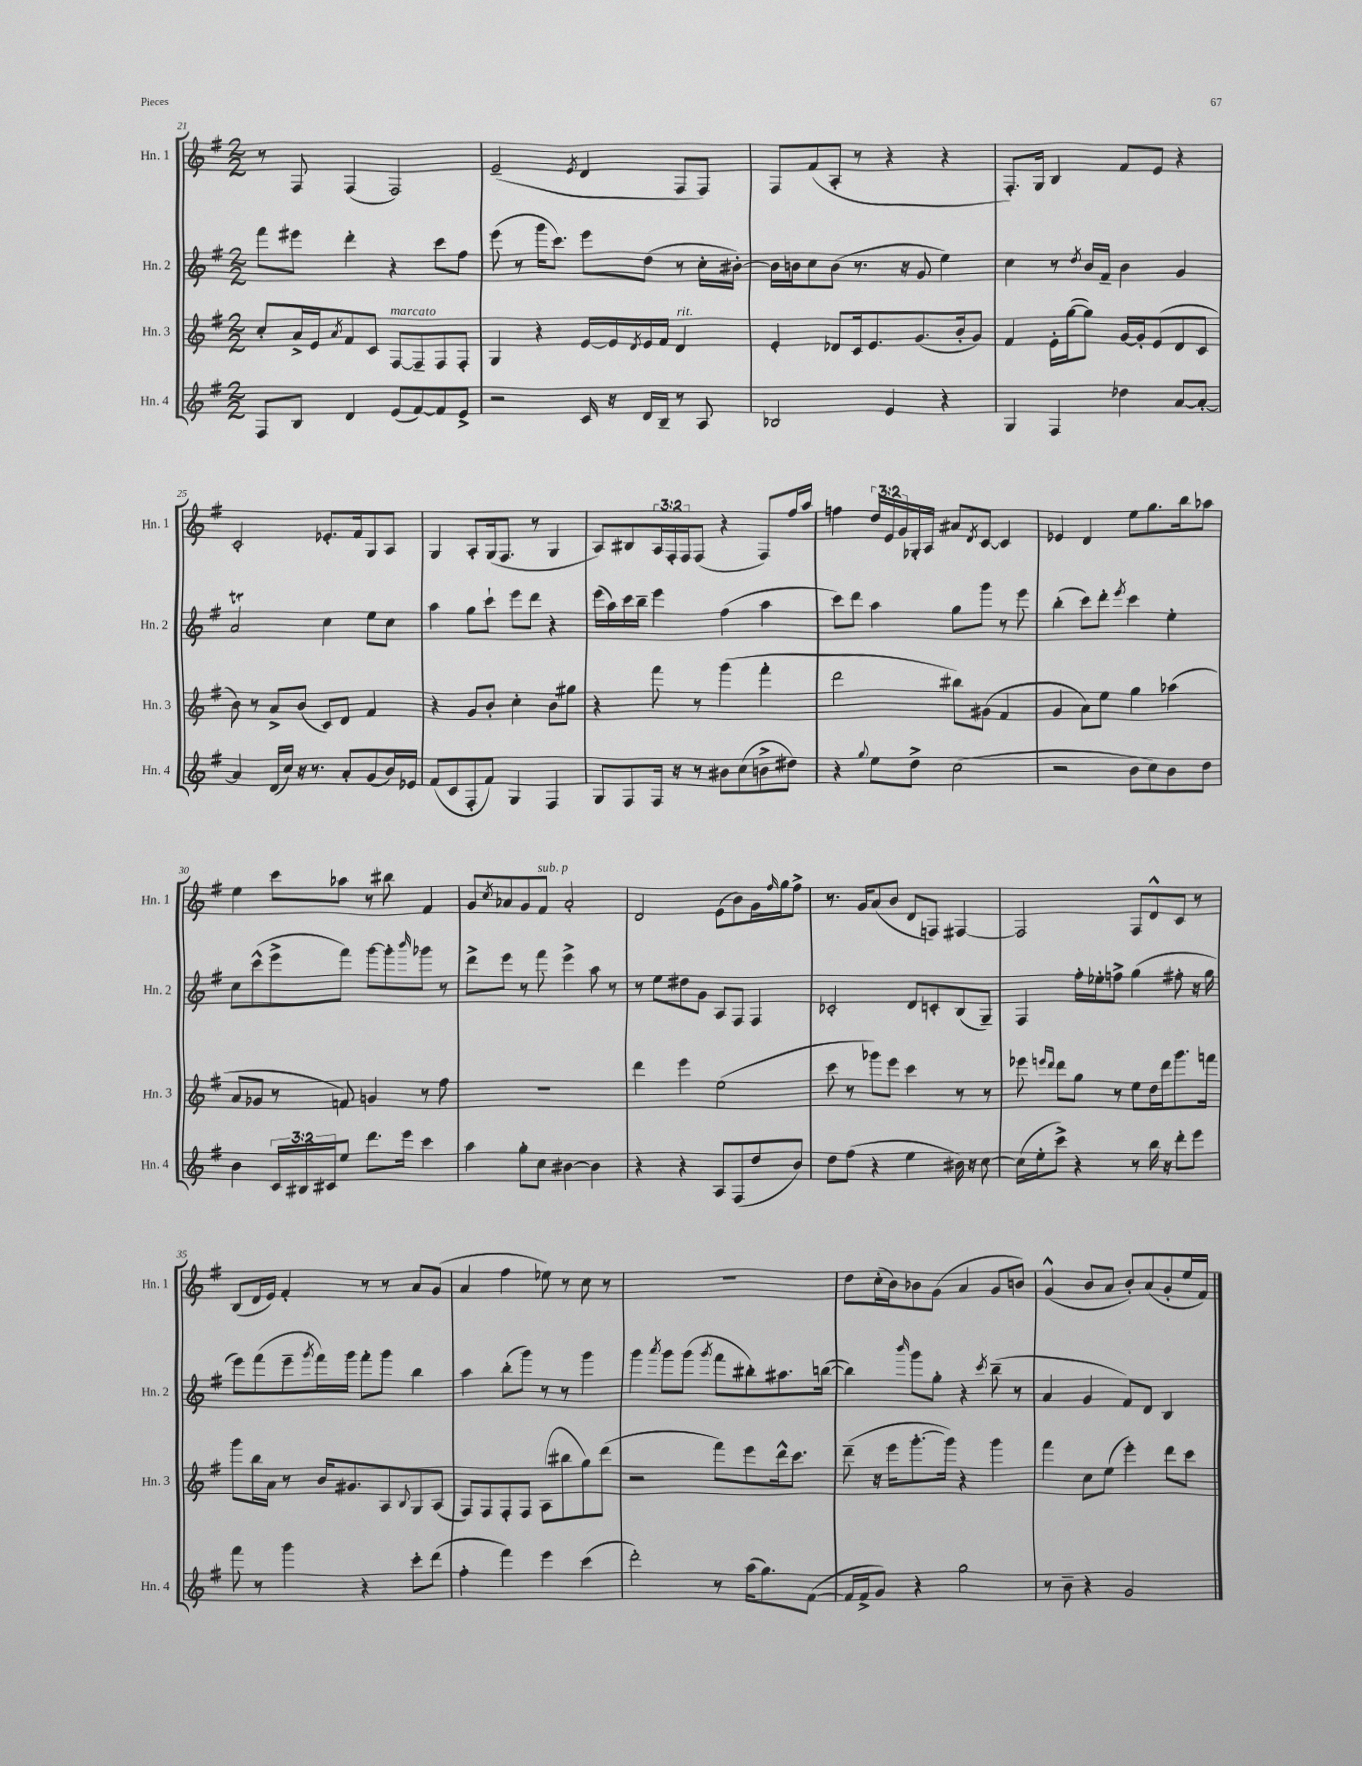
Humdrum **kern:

**kern	**kern	**kern	**kern
*part4	*part3	*part2	*part1
*staff4	*staff3	*staff2	*staff1
*I"Hn. 4	*I"Hn. 3	*I"Hn. 2	*I"Hn. 1
*I'Hn. 4	*I'Hn. 3	*I'Hn. 2	*I'Hn. 1
*clefG2	*clefG2	*clefG2	*clefG2
*k[f#]	*k[f#]	*k[f#]	*k[f#]
*M2/2	*M2/2	*M2/2	*M2/2
=21	=21	=21	=21
8F#/L	8cc'/L	8fff#\L	8r
8B/J	16a^/L	8eee#X\J	8F#/
.	16e/J	.	.
.	8qa/	.	.
4d/	8f#/	4ddd'\	(4F#/
.	8c/J	.	.
!	!LO:TX:a:i:t=marcato	!	!
(8e/L	[8F#/L	4r	2F#/)
[8f#/)	8F#~/]	.	.
8f#/]	8F#/	8ccc\L	.
8e^/J	8F#'/J	8ff#\J	.
=22	=22	=22	=22
2r	4G/	(8eee\	(2e~/
.	.	8r	.
.	4r	16ggg\KL	.
.	.	8.ccc\J)	.
.	.	.	8qe/
16c/	[16e/LL	8eee\L	4d/
16r	16e/]	.	.
.	8qd/	.	.
16d/LL	16e/	(8dd\J	.
16B~/JJ	16f#/JJ	.	.
!	!LO:TX:a:i:t=rit.	!	!
8r	4d/	8r	8F#/L
8A/	.	16cc'\LL	8F#/J)
.	.	[16b#X'\JJ)	.
=23	=23	=23	=23
2B-X/	4e'/	16b#\LL]	8F#/L
.	.	16bn\J	.
.	.	8cc\	(8f#/
.	8d-X/L	(8b\J	8A'/J
.	16c/k	8.r	8r
.	8.e/	.	.
4e/	.	.	4r
.	.	16r	.
.	(8.g/	8g/	.
4r	.	4ee\)	4r
.	16b'/k	.	.
.	8g/J)	.	.
=24	=24	=24	=24
4G/	4f#/	4cc\	8.F#'/L)
.	.	.	16G/Jk
4F#/	16e'\LL	8r	4B/
.	([16gg\J	.	.
.	.	8qdd/	.
.	8gg\J])	16b/LL	.
.	.	16f#~/JJ	.
4dd-X\	[16g/LL	4b\	8f#/L
.	16g'/J]	.	.
.	(8e/	.	8e/J
[8a/L	8d/	4g/	4r
8a'/J_	8c/J	.	.
!!LO:LB:g=z
=25	=25	=25	=25
4a/]	8b\)	2aT/	2c'/
.	8r	.	.
(16d/LL	8a^/L	.	.
16cc/JJ)	.	.	.
16r	(8b/J	.	.
8.r	.	.	.
.	8c/L)	4cc\	8.e-X'/L
8a'/L	8d/J	.	.
.	.	.	16f#/k
(8g/	4f#/	8ee\L	8G/
16b/L)	.	8cc\J	8A/J
16e-X/JJ	.	.	.
=26	=26	=26	=26
(8f#/L	4r	4aa\	4G/
8c/	.	.	.
8F#'/	8g/L	8gg\L	8A'/L
8f#/J)	8b'/J	8ccc`\J	(16G/k
.	.	.	8.F#/J
4G/	4cc'\	8eee\L	.
.	.	8ddd\J	8r
4F#/	8b\L	4r	4G/
.	8gg#X\J	.	.
=27	=27	=27	=27
8G/L	4r	(16eee\LL	8A/L)
.	.	16aa\)	.
8F#/	.	16ccc\	8B#X/
.	.	16bb~\JJ	.
16F#/Jk	8fff#\	4eee\	24A/L
.	.	.	24F#'/
16r	.	.	.
.	.	.	24F#/J
8r	8r	.	(8F#/J
8b#X\L	(4ggg\	(4ff#\	4r
(8cc\	.	.	.
8bn^\	4fff#'\	4aa\	8F#/L)
8dd#X\J)	.	.	16ff#/L
.	.	.	16aa/JJ
=28	=28	=28	=28
4r	2ddd\	8ccc\L)	4ffn\
.	.	8ddd\J	.
8qqgg/	.	.	.
8ee\L	.	4aa\	24dd/LL
.	.	.	24e/
.	.	.	24g/
8dd^\J	.	.	16G-X'/
.	.	.	16A/JJ
(2cc\	8bb#X\L)	8gg\L	8a#X/L
.	.	.	8qd/
.	(8g#X\J	8ggg\J	[8c/J
.	4f#/	8r	4c/]
.	.	8eee\	.
=29	=29	=29	=29
2r	4g/	(4bb'\	4e-X/
.	8a\L)	8ccc\L)	4d/
.	8ee\J	8ddd'\J	.
.	.	8qeee/	.
8b\L	4gg\	4ccc\	8ee\L
8cc\)	.	.	8.gg\
8b\	(4aa-X\	4ee'\	.
.	.	.	16bb\k
8dd\J	.	.	8aa-X\J
!!LO:LB:g=z
=30	=30	=30	=30
4b\	8a/L	8cc\L	4ee\
.	8g-X/J	(8ccc^^\	.
24c/LL	8r	8eee^\	8ccc\L
24B#X/	.	.	.
24c#X/J	.	.	.
8ee/J	8fn/)	8fff#\J)	8aa-X\J
8.ddd\L	4gn/	[8ggg\L	8r
.	.	8ggg'\]	8bb#X\
16eee\Jk	.	.	.
.	.	16qqbbb/	.
4ccc\	8r	8ggg-X\J	4f#/
.	8ff#\	8r	.
=31	=31	=31	=31
4aa\	1r	8ddd^\L	8g/L
.	.	.	8qcc/
.	.	8eee\J	8a-X/
8gg'\L	.	8r	8g/
!	!	!	!LO:TX:a:i:t=sub. p
8cc\J	.	8fff#\	8f#/J
[4b#X\	.	4eee^\	2a-'/
4b#\]	.	8aa\	.
.	.	8r	.
=32	=32	=32	=32
4r	4ddd\	8r	2d/
.	.	8ee\L	.
4r	4eee\	8dd#X\	.
.	.	8g\J	.
8A/L	(2ee\	8A/L	(8e\L
(8F#/	.	8F#/J	8b\)
8dd/	.	4F#/	16g\L
.	.	.	16qqff#/
.	.	.	16gg\J
8b/J)	.	.	8ff#^\J
=33	=33	=33	=33
8dd\L	8ccc\	2c-X'/	8.r
(8ff#\J	8r	.	.
.	.	.	16g/KL
4r	8ggg-X\L)	.	(8a/
.	8eee\J	.	8b/J
4ee\	4ccc\	8d/L	8d/L
.	.	8cn'/	8Fn/J)
16b#X\)	8r	(8B/	[4F#X/
16r	.	.	.
[8cc\	8r	8G~/J)	.
=34	=34	=34	=34
(16cc\LL]	8eee-X\	4F#/	2F#/]
16ee'\J	.	.	.
.	16qqeeen/LL	.	.
.	16qqddd/JJ	.	.
8ccc^\J)	8ddd\L	.	.
4r	8gg\J	16ff#'\LL	.
.	.	16ee-X'\J	.
.	8r	8ffn^\J	.
8r	8ee\L	(4gg\	8F#/L
16bb\	16dd\L	.	8d^^/
16r	16ddd\J	.	.
8ddd'\L	8.ggg\	8ff#X'\	8c/J
8eee\J	.	16r	8r
.	16fffn\Jk	16gg\	.
!!LO:LB:g=z
=35	=35	=35	=35
8fff#\	8ggg\L	8eee\L)	(8B/L
8r	16bb\L	(8fff#\	16d/L
.	16a\JJ	.	16e/JJ)
4ggg\	8r	8eee~\	4f#'/
.	.	8qggg/	.
.	16b/KL	16fff#\L)	.
.	8.g#X/	16ggg\JJ	.
4r	.	8fff#'\L	8r
.	8A/	8ggg\J	8r
.	8qqB/	.	.
8ccc'\L	8G/	4bb\	8a/L
(8ddd\J	(8A/J	.	(8g/J
=36	=36	=36	=36
4ff#'\	8F#/L)	4aa\	4a/
.	8F#/	.	.
4fff#\)	8F#'/	(8bb'\L	4ff#\
.	8F#/J	8ggg\J)	.
4eee\	(8A\L	8r	8ee-X\)
.	8bb#X\	8r	8r
(4ccc\	8gg\)	4ggg\	8cc\
.	(8ddd\J	.	8r
=37	=37	=37	=37
2ddd'\)	2r	4ggg\	1r
.	.	8qaaa/	.
.	.	8ggg\L	.
.	.	(8ggg\J	.
.	.	8qggg/	.
8r	8fff#\L)	8fff#\L	.
(16aa\KL	8eee\	8bb#X'\)	.
8.gg\)	.	.	.
.	16ddd^^\k	8.aa#X\	.
.	8.ccc\J	.	.
([8f#\J	.	.	.
.	.	([16bbn\Jk	.
=38	=38	=38	=38
16f#/LL]	(8ddd~\	4bb\])	8dd\L
16f#^/J	.	.	.
8g/J)	16r	.	(16cc'\L
.	16eee\KL	.	16b\J)
.	.	16qqbbb/	.
4r	[8.ggg'\	8ggg\L	8b-X\
.	.	8gg'\J	(8g\J
.	16ggg\Jk])	.	.
2gg\	4r	4r	4a/
.	.	8qccc/	.
.	4ggg\	(8bb~\	8g/L
.	.	8r	8bn/J)
=39	=39	=39	=39
8r	4fff#\	4a/	(4g^^/
8b~\	.	.	.
4r	8cc\L	4g/	8b/L
.	(8ee\J	.	8a/J
2g/	4eee'\)	8f#/L)	8b'/L)
.	.	8d/J	(8a/
.	8ddd\L	4B/	8g'/
.	8ccc\J	.	16ee/L
.	.	.	16f#/JJ)
==	==	==	==
*-	*-	*-	*-
